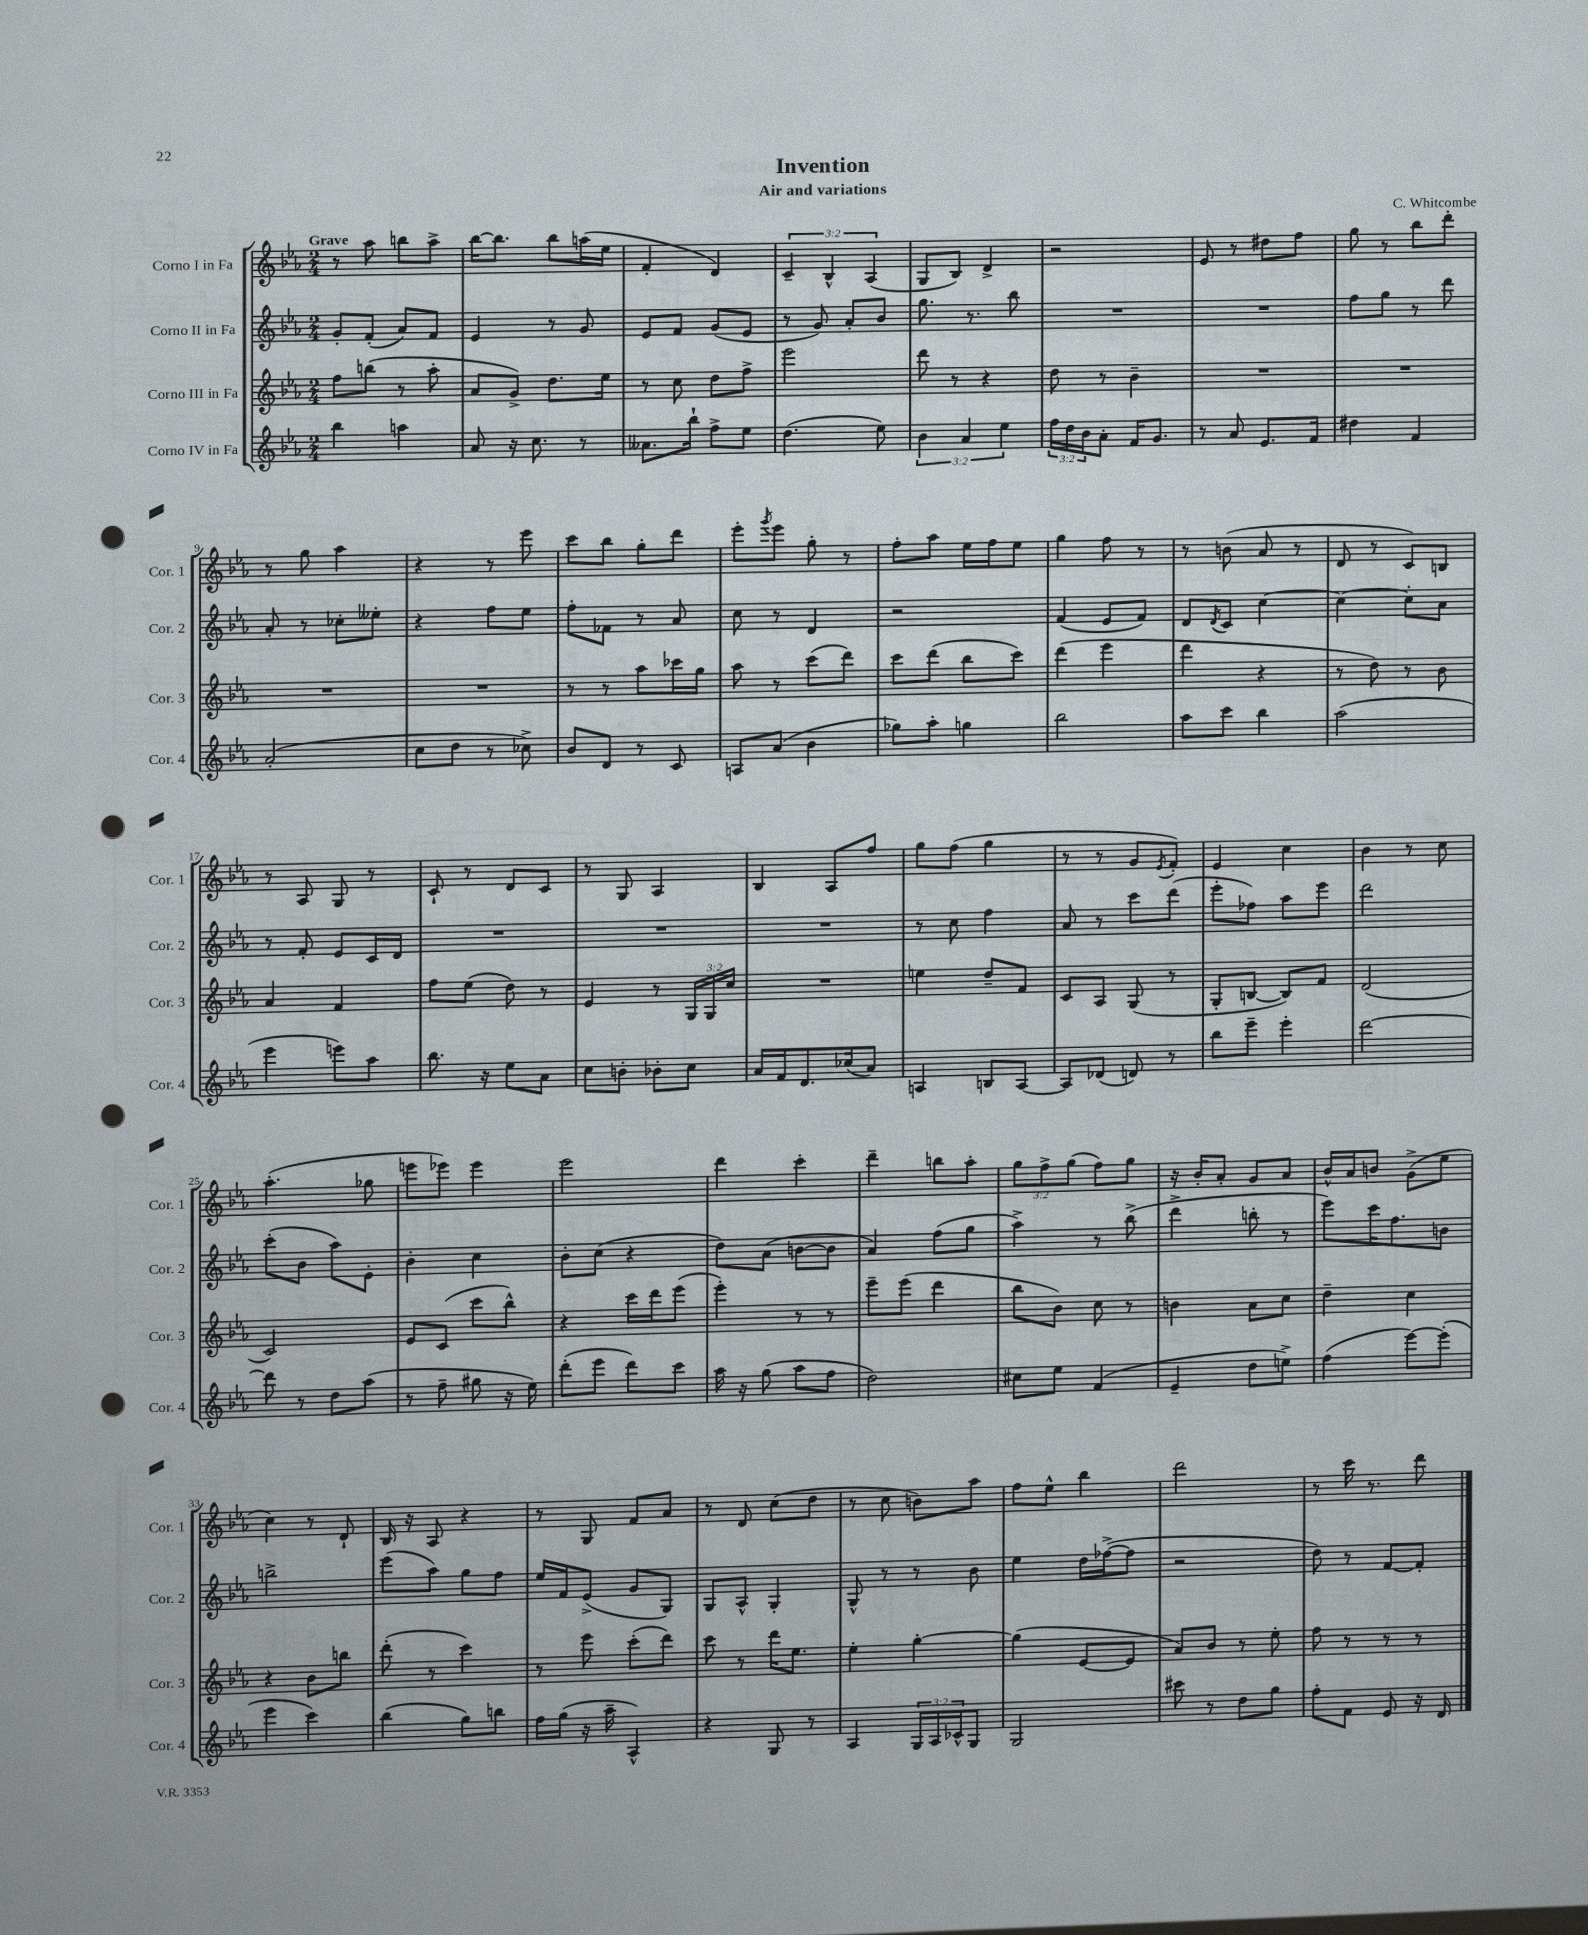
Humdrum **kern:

**kern	**kern	**kern	**kern
*part4	*part3	*part2	*part1
*staff4	*staff3	*staff2	*staff1
*I"Corno IV in Fa	*I"Corno III in Fa	*I"Corno II in Fa	*I"Corno I in Fa
*I'Cor. 4	*I'Cor. 3	*I'Cor. 2	*I'Cor. 1
*clefG2	*clefG2	*clefG2	*clefG2
*k[b-e-a-]	*k[b-e-a-]	*k[b-e-a-]	*k[b-e-a-]
*M2/4	*M2/4	*M2/4	*M2/4
=1	=1	=1	=1
!	!	!	!LO:TX:a:B:t=Grave
4bb-\	8ff\L	8g'/L	8r
.	(8bbn\J	(8f'/J	8aa-\
4aan\	8r	8a-/L)	8bbn\L
.	8aa-'\	8f/J	8aa-^\J
=2	=2	=2	=2
8a-/	8a-/L	4e-/	[16bb-\KL
.	.	.	8.bb-\J]
16r	8g^/J)	.	.
8.cc\	.	.	.
.	8.dd\L	8r	8bb-\L
8r	.	8g/	(16aan\L
.	16ee-\Jk	.	16ee-\JJ
=3	=3	=3	=3
8.a--X\L	8r	8e-/L	4f'/
.	8cc\	8f/J	.
16bb-`\Jk	.	.	.
8ff^\L	8dd\L	(8g/L	4d/)
8ee-\J	8ff^\J	8e-/J	.
=4	=4	=4	=4
(4.dd\	2eee-\	8r	6c~/
.	.	8g/)	.
.	.	.	6B-^^/
.	.	8a-'/L	.
.	.	.	(6A-/
8ee-\)	.	8b-/J	.
=5	=5	=5	=5
6b-\	8ddd\	8.gg\	8G/L
.	8r	.	8B-/J)
6a-/	.	.	.
.	.	8.r	.
.	4r	.	4d^/
6ee-\	.	.	.
.	.	8bb-\	.
=6	=6	=6	=6
24ff\LL	8dd\	2r	2r
24dd\	.	.	.
24b-\J	.	.	.
8a-'\J	8r	.	.
16f/KL	4b-~\	.	.
8.g/J	.	.	.
=7	=7	=7	=7
8r	2r	2r	8e-/
8a-/	.	.	8r
8.e-/L	.	.	8dd#X\L
.	.	.	8ff\J
16f/Jk	.	.	.
=8	=8	=8	=8
4dd#X\	2r	8ff\L	8gg\
.	.	8gg\J	8r
4f/	.	8r	8bb-\L
.	.	8ddd\	8ddd'\J
!!LO:LB:g=z
=9	=9	=9	=9
(2a-'/	2r	8a-'/	8r
.	.	8r	8gg\
.	.	8cc-X'\L	4aa-\
.	.	8ee--X'\J	.
=10	=10	=10	=10
8cc\L	2r	4r	4r
8dd\J	.	.	.
8r	.	8ff\L	8r
8cc-X^\)	.	8ee-\J	8eee-\
=11	=11	=11	=11
8b-/L	8r	8ff'\L	8ccc\L
8d/J	8r	8f-X\J	8bb-\J
8r	8aa-\L	8r	8gg'\L
8c/	16ccc-X\L	8a-/	8ddd\J
.	16gg\JJ	.	.
=12	=12	=12	=12
8An/L	8aa-\	8cc\	8eee-'\L
.	.	.	8qggg/
(8a-/J	8r	8r	8eee-\J
4b-\	(8ccc\L	4d/	8gg'\
.	8ddd\J)	.	8r
=13	=13	=13	=13
8gg-X\L)	8ccc\L	2r	8ff'\L
8aa-'\J	(8ddd\J	.	8aa-\J
4ggn\	8bb-\L	.	16ee-\LL
.	.	.	16ff\J
.	8ccc\J)	.	8ee-\J
=14	=14	=14	=14
2bb-\	(4ddd\	(4f/	4gg\
.	4eee-\	8e-/L	8ff\
.	.	8f/J)	8r
=15	=15	=15	=15
8aa-\L	4ddd\	8d/L	8r
.	.	8qd/	.
8ccc\J	.	8c/J	(8bn\
4bb-\	4r	[4cc\	8a-/
.	.	.	8r
=16	=16	=16	=16
(2aa-\	8r	4cc\_	8d/
.	8dd\)	.	8r
.	8r	8cc'\L]	8c/L)
.	8b-\	8a-\J	8Bn/J
!!LO:LB:g=z
=17	=17	=17	=17
4eee-\	4a-/	8r	8r
.	.	8f'/	8A-/
8eeen\L)	4f/	8e-/L	8G/
8aa-\J	.	16c/L	8r
.	.	16d/JJ	.
=18	=18	=18	=18
8.bb-\	8ff\L	2r	8c`/
.	(8ee-\J	.	8r
16r	.	.	.
8ee-\L	8dd\)	.	8d/L
8a-\J	8r	.	8c/J
=19	=19	=19	=19
8cc\L	4e-/	2r	8r
8bn'\J	.	.	8G/
8b-X'\L	8r	.	4A-/
8cc\J	24G/LL	.	.
.	24G/	.	.
.	24cc/JJ	.	.
=20	=20	=20	=20
16a-/LL	2r	2r	4B-/
16f/J	.	.	.
8.d/	.	.	.
.	.	.	8A-/L
(16cc-X/k	.	.	.
8a-/J)	.	.	8ff/J
=21	=21	=21	=21
4An/	4een\	8r	8gg\L
.	.	8cc\	(8ff\J
8Bn/L	8dd~/L	4ff\	4gg\
[8A/J	8f/J	.	.
=22	=22	=22	=22
8A/L]	8c/L	8a-/	8r
(8d-X/J	8A-/J	8r	8r
8dn/)	(8G/	8ccc\L	8g/L
.	.	.	8qe-/
8r	8r	(8ddd\J	8f'/J)
=23	=23	=23	=23
8bb-\L	8G'/L	8eee-'\L	4e-/
8eee-~\J	[8Bn/J	8ff-X\J)	.
4eee-'\	8B/L])	8aa-\L	4cc\
.	8f/J	8eee-\J	.
=24	=24	=24	=24
[2ddd\	(2d/	2ddd\	4b-\
.	.	.	8r
.	.	.	8cc\
!!LO:LB:g=z
=25	=25	=25	=25
8ddd\]	2c/)	(8ccc'\L	(4.aa-'\
8r	.	8b-\J	.
8dd\L	.	8aa-\L)	.
(8aa-\J	.	8e-'\J	8gg-X\
=26	=26	=26	=26
8r	8e-/L	4b-'\	8eeen\L
8ff~\	(8c/J	.	8eee-X\J)
8gg#X\	8ccc\L	4cc\	4eee-\
16r	8bb-^^\J)	.	.
16ee-\)	.	.	.
=27	=27	=27	=27
(8ddd'\L	4r	8b-'\L	2eee-\
8eee-\J	.	(8cc\J	.
8ddd\L)	16ccc\LL	4r	.
.	16ddd\J	.	.
8ccc\J	(8eee-\J	.	.
=28	=28	=28	=28
16aa-\	4eee-'\)	8dd\L)	4ddd\
16r	.	.	.
(8gg\	.	(8a-\J	.
8aa-\L	8r	[8bn\L	4ccc'\
8ff\J	8r	8b\J]	.
=29	=29	=29	=29
2dd\)	8eee-~\L	4a-/)	4ddd~\
.	(8eee-\J	.	.
.	4ddd\	(8ff\L	8bbn\L
.	.	8gg\J	8aa-'\J
=30	=30	=30	=30
8cc#X\L	8bb-\L	4aa-^\)	12gg\L
.	.	.	12ff^\
8ee-\J	8b-\J)	.	.
.	.	.	(12gg\J
(4f/	8cc\	8r	8ff\L)
.	8r	(8bb-^\	8gg\J
=31	=31	=31	=31
4e-~/	4bn\	4ddd^\	16r
.	.	.	16b-'/KL
.	.	.	8a-'/J
8dd\L	8a-\L	8bbn'\	8g/L
8een^\J)	8cc\J	8r	8a-/J
=32	=32	=32	=32
(4ff\	4dd~\	8eee-\L)	16b-^^/LL
.	.	.	16a-/J
.	.	16ccc\K	8bn/J
.	.	8.ff\	.
[8eee-\L)	4cc\	.	(8g^\L
(8eee-'\J]	.	8bn\J	8ee-\J
!!LO:LB:g=z
=33	=33	=33	=33
4eee-\	4r	2bbn^\	4cc\)
4ccc\)	8b-\L	.	8r
.	8bbn\J	.	8d`/
=34	=34	=34	=34
(4bb-\	(8ddd'\	(8eee-\L	16B-/
.	.	.	16r
.	8r	8aa-\J)	8A-/
8gg\L)	4ccc\)	8gg\L	4r
8bbn\J	.	8ff\J	.
=35	=35	=35	=35
16ff\LL	8r	16ee-/LL	8r
(16gg\JJ	.	16f/J	.
16r	8eee-\	(8e-^/J	8G/
16aa-~\	.	.	.
4A-^^/)	(8ccc'\L	8g/L	8f/L
.	8ddd\J)	8G/J)	8a-/J
=36	=36	=36	=36
4r	8ccc\	8G/L	8r
.	8r	8A-^^/J	8d/
8G/	16ddd\KL	4G'/	(8cc\L
.	8.ee-\J	.	.
8r	.	.	8dd\J
=37	=37	=37	=37
4A-/	4ee-'\	8G^^/	8r
.	.	8r	8cc\
24G/LL	[4gg'\	8r	8bn\L)
24A-/	.	.	.
24c-X^^/J	.	.	.
8G/J	.	8b-\	8aa-\J
=38	=38	=38	=38
2G/	(4gg\]	4ee-\	8ff\L
.	.	.	8ee-^^\J
.	[8e-/L	16dd\LL	4bb-\
.	.	([16ff-X^\J	.
.	8e-/J]	8ff-\J]	.
=39	=39	=39	=39
8ccc#X\	8a-/L)	2r	2ddd\
8r	8b-/J	.	.
8dd\L	8r	.	.
8gg\J	8ee-'\	.	.
=40	=40	=40	=40
8ff'\L	8ff\	8dd\)	8r
8f\J	8r	8r	16ccc\
.	.	.	8.r
8e-/	8r	[8f/L	.
16r	8r	8f'/J]	8ddd\
16d/	.	.	.
==	==	==	==
*-	*-	*-	*-
